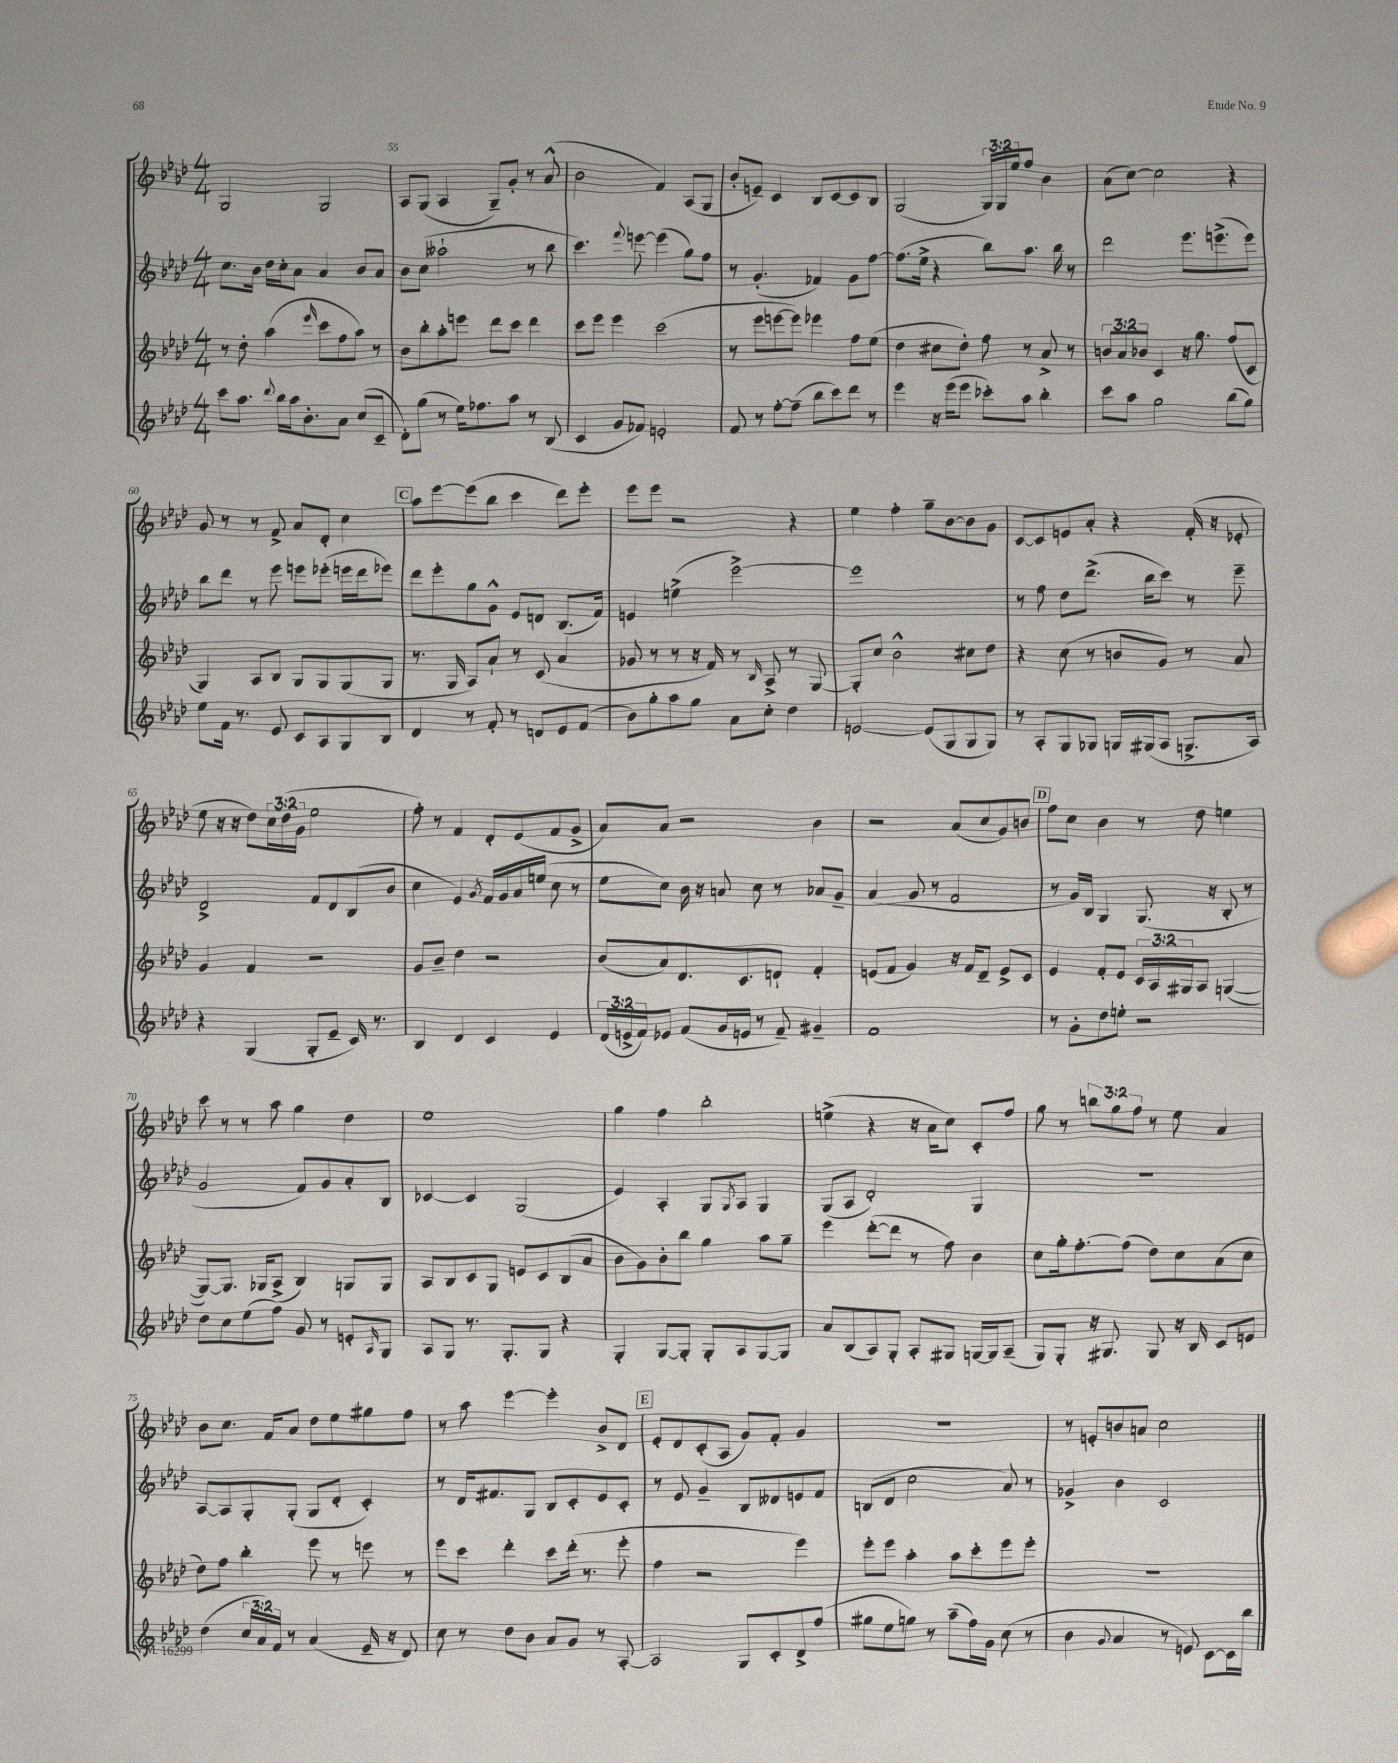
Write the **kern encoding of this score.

**kern	**kern	**kern	**kern
*part4	*part3	*part2	*part1
*staff4	*staff3	*staff2	*staff1
*clefG2	*clefG2	*clefG2	*clefG2
*k[b-e-a-d-]	*k[b-e-a-d-]	*k[b-e-a-d-]	*k[b-e-a-d-]
*M4/4	*M4/4	*M4/4	*M4/4
=54	=54	=54	=54
8ccc\L	8r	8.cc\L	2G/
8.aa-\J	8dd-'\	.	.
.	.	16b-\Jk	.
.	(4aa-\	16dd-\LL	.
8qqddd-/	.	.	.
16bb-\LL	.	16cc'\J	.
16aa-\J	.	8a-\J	.
8.b-'\	.	.	.
.	16qqeee-/	.	.
.	8ccc\L	4a-/	2G/
8a-\J	8ff\	.	.
(8cc/L	8aa-\J)	8b-/L	.
8c~/J	8r	8a-/J	.
=55	=55	=55	=55
8d-'\L)	8b-\L	8b-\L	8A-/L
(8gg\J	8bb-'\	(8cc\J	(8G/J
8r	8aa-'\	2aa--X`\	4A-/
16ee-\KL)	8eeen\J	.	.
8.ff-X\	.	.	.
.	8ddd-\L	.	8G~/L)
8aa-\J	8ccc\J	.	8g'/J
8r	4ddd-\	8r	8r
(8B-/	.	8bb-\	(8a-^^/
=56	=56	=56	=56
4c/	8ccc\L	4.ccc\)	2b-\
.	8eee-\J	.	.
8g/L	4eee-\	.	.
.	.	8qqfff/	.
8f-X/J)	.	[8eeen\	.
2en'/	(2ccc\	(4eee\]	4f/)
.	.	8gg\L)	(8A-/L
.	.	8ff\J	8G/J
=57	=57	=57	=57
8f/	8r	8r	8b-'/L
8r	8eee-\L	(4.g'/	8en~/J)
[8ff'\L	[8eeen\	.	4c/
(8ff~\J]	8eee\J])	.	.
8bb-\L	4eee-X\	4f-X/)	8B-/L
8ccc\)	.	.	[8c/
8ddd-\J	8ff\L	8g\L	8c/]
8r	(8ee-\J	[8ff\J	8B-/J
=58	=58	=58	=58
4eee-\	4dd-\	(8.ff\L]	(2G/
.	.	16ee-^\Jk	.
16r	8cc#X\L	4r	.
(16eee-\KL	.	.	.
8eee-\J	8dd-'\J)	.	.
8ccc-X'\L)	8ff\	8bb-\L)	24G/LL)
.	.	.	24G/
.	.	.	24ee-/J
8aa-\J	8r	8.aa-\J	8ff/J
4bb-'\	8a-^/	.	4b-\
.	.	16bb-\	.
.	8r	8r	.
=59	=59	=59	=59
8ccc\L	12bn/L	2ddd-\	(8a-\L
.	12a-/	.	.
8aa-\J	.	.	[8cc\J)
.	12b-X/J	.	.
2gg\	4c/	.	2cc\]
.	16r	8.eee-\L	.
.	8.gg\	.	.
.	.	(8.eeen^\	.
(8bb-\L	(8ff/L	.	4r
8gg\J)	8c/J	8eee\J)	.
!!LO:LB:g=z
=60	=60	=60	=60
8ee-\L	4G/)	8bb-\L	8g/
16f\Jk	.	8ddd-\J	8r
8.r	.	.	.
.	8A-/L	8r	8r
8e-/	8B-/J	8eee-\	8f^/
8c/L	8G/L	8eeen\L	8a-/L
8A-/	8G/	(8eee-X'\J	8d-'/J
8G/	(8G/	16eeen\LL	4cc\
.	.	16ddd-\J	.
8B-/J	8G/J	8eee-X\J)	.
!!LO:REH:place=s1:t=C
=61	=61	=61	=61
4d-/	8.r	8ddd-\L	8aa-\L
.	.	8eee-'\	[8eee-\
.	16G/	.	.
8r	8A-/L)	8gg\	(8eee-\]
8f'/	8a-`/J	8g^^\J	8bb-\J
8r	8r	8e-/L	4ccc\
8dn/L	(8c/	8dn/J	.
8e-/	4a-/	(8.B-/L	8ddd-\L)
(8f/J	.	.	8eee-'\J
.	.	16f/Jk)	.
=62	=62	=62	=62
8b-\L)	8g-X/	4en/	8eee-\L
8gg'\	8r	.	8eee-\J
8aa-\	8r	(4een^\	2r
8gg\J	16r	.	.
.	16f/)	.	.
8a-\L	8r	[2eee-^\)	.
.	16qqB-/	.	.
8cc'\J	8A-^/	.	.
4dd-\	8r	.	4r
.	[8G/	.	.
=63	=63	=63	=63
[2en/	8G'/L]	1eee-]	4ee-\
.	8cc/J	.	.
.	2b-^^\	.	4ff'\
(8e/L]	.	.	8gg~\L
8G/	.	.	[8b-\
8G/	8cc#X\L	.	8b-\]
8G/J)	8dd-\J	.	8g\J
=64	=64	=64	=64
8r	4r	8r	[8c/L
8A-'/L	.	8ff\	8c/]
8G/	(8cc\	8dd-\L	8en/
8G-X/J	8r	(8.ddd-^\J	8a-'/J
16Gn/LL	8bn/L	.	4r
(16G#X/J	.	16bb-\KL	.
8A-/J	8g/J)	8ccc\J)	.
8.Gn^/L	8r	8r	(16f'/
.	.	.	16r
.	8a-/	8eee-~\	8e-X'/
16A-/Jk)	.	.	.
!!LO:LB:g=z
=65	=65	=65	=65
4r	4g/	2d-^/	8ee-\
.	.	.	16r
.	.	.	16r
(4G/	4f/	.	8dd-\L)
.	.	.	24cc\L
.	.	.	(24dd-\
.	.	.	24g\JJ
8G'/L	2r	8f/L	2ee-\
8e-~/J	.	8d-/	.
16c/)	.	(8B-/	.
8.r	.	.	.
.	.	8b-/J	.
=66	=66	=66	=66
4B-/	8g/L	4cc\	8ff'\)
.	8b-~/J	.	8r
4d-/	4dd-\	4e-/)	4f/
.	.	8qg/	.
4c/	2r	16f/LL	8d-'/L
.	.	16g/	.
.	.	16a-/	(8e-/
.	.	(16een/JJ	.
4e-/	.	8cc\	8f/
.	.	8r	8g^/J
=67	=67	=67	=67
(24d-/LL	(8b-/L	8ee-\L	8a-/L)
24en^/	.	.	.
24f/J)	.	.	.
8e-X/J	8a-/)	8cc\J)	8a-/J
(8f/L	8.d-/	16b-\	2r
.	.	16r	.
16g/L	.	8an/	.
16en/JJ	8.c/	.	.
8r	.	8cc\	.
8f~/)	8dn`/J	8r	.
4g#X~/	4f'/	8a-X/L	4b-\
.	.	8g~/J	.
=68	=68	=68	=68
1f	(8en/L	(4a-/	2r
.	8f/J	.	.
.	4g/)	8g/	.
.	.	8r	.
.	16r	2f/	(8a-/L
.	16f/KL	.	.
.	8d-~/J	.	8cc/
.	8e^/L	.	8g/)
.	8c/J	.	8bn/J
!!LO:REH:place=s1:t=D
=69	=69	=69	=69
8r	4e-/	8r	8ff\L
8g'\L	.	16g/LL)	8cc\J
.	.	16B-/JJ	.
8dd-\	8f'/L	4G/	4b-\
8een'\J	8e-/J	.	.
2r	24c/LL	(8.G/	8r
.	24A-/	.	.
.	24G#X/J	.	.
.	8A-/J	.	8dd-\
.	.	16r	.
.	([4Gn/	8B-'/	4een\
.	.	8r	.
!!LO:LB:g=z
=70	=70	=70	=70
8dd-\L	8G/L_)	2g/	8ccc\
8cc\	8.G/J]	.	8r
(8ee-\	.	.	8r
.	16G-X/KL	.	.
8ff\J)	(8A-^/J	.	8aa-\
8g/	4B-/)	8f/L)	4gg\
8r	.	8g/	.
8en'/L	8Gn/L	8a-'/	4dd-\
16qqA-/	.	.	.
8G/J	8G/J	8B-/J	.
=71	=71	=71	=71
8A-/L	8A-/L	[4c-X/	1ee-
8G/J	8B-/	.	.
8.r	8c/	4c-/]	.
.	8G/J	.	.
8.G'/L	.	.	.
.	8en/L	(2G/	.
8G/J	8c/	.	.
4r	(8B-/	.	.
.	8a-/J	.	.
=72	=72	=72	=72
4G'/	8b-\L	4e-/)	4gg\
.	8g\)	.	.
[8G/L	8b-'\	4A-'/	4ff\
8G'/J]	8bb-\J	.	.
8G'/L	4gg\	8G/L	2bb-'\
.	.	8qG/	.
8A-/	.	8A-/J	.
[8G/	8aa-\L	4G/	.
8G/J]	8gg~\J	.	.
=73	=73	=73	=73
8a-/L	4eee-\	(8G/L	(4een^\
(8B-/	.	8A-/J	.
8A-/)	([8ddd-'\L	2d-'/)	4r
8G'/J	8ddd-\J]	.	.
8A-'/L	8r	.	16r
.	.	.	16a-\KL
8G#X/J	8ff\)	.	8cc\J)
[16Gn/LL	4b-\	4G/	8c'/L
16G/J]	.	.	.
(8A-~/J	.	.	8ff/J
=74	=74	=74	=74
8G/L)	8cc\L	1r	8gg\
8G'/J	16gg'\k	.	8r
.	[8.ff'\	.	.
16r	.	.	12bbn\L
8.G#X/	.	.	.
.	.	.	12gg\
.	(8ff\J]	.	.
.	.	.	12ff\J
8G#/	8dd-\L)	.	8r
16r	8cc\	.	8ee-\
16B-/	.	.	.
8c/L	(8a-\	.	4a-/
8en/J	8cc\J	.	.
!!LO:LB:g=z
=75	=75	=75	=75
(4dd-\	8dd-\L)	[8A-/L	8b-\L
.	8ff\J	8A-/]	8.cc\J
24cc/LL	4bb-'\	8G'/	.
24a-/)	.	.	.
.	.	.	16f/KL
24f/JJ	.	.	.
8r	.	(8G'/J	8a-/J
(4a-/	8eee-\	8G/L	8dd-\L
.	8r	8d-'/J	8ee-\
16e-~/	8eeen\	4c'/)	8gg#X\
16r	.	.	.
8d-/)	8r	.	8ff\J
=76	=76	=76	=76
8cc\	8eee-\L	8r	8r
8r	8ccc\J	16d-/KL	8aa-\
.	.	8.f#X/	.
8dd-\L	4ddd-'\	.	[4eee-\
8b-\J	.	8G/J	.
8a-/L	8ccc\L	8B-/L	4eee-'\]
8g/J	(16ddd-'\Jk	8c'/	.
.	8.r	.	.
8r	.	8e-/	8b-^/L
[8A-'/	8eee-'\	8c'/J	8d-/J
!!LO:REH:place=s1:t=E
=77	=77	=77	=77
2A-/]	4ff\	8r	8e-'/L
.	.	8e-/	8d-/
.	2r	4g~/	(8c'/
.	.	.	8A-/J
8G/L	.	8B-/L	8g/L)
8c'/	.	8d--X/	8f'/J
8d-^/	4eee-\)	8en/	4g/
(8ff/J	.	8f/J	.
=78	=78	=78	=78
8gg#X\L	8eee-'\L	(8Bn/L	1r
8ee-\	8eee-\J	8d-/J	.
8ggn\J)	4aa-'\	2cc\	.
8r	.	.	.
(8aa-~\L	8aa-\L	.	.
16ff\L)	8ccc'\	.	.
16g\JJ	.	.	.
(8cc\	8eee-\	8a-/)	.
8r	8eee-'\J	8r	.
=79	=79	=79	=79
4b-\	1r	4g-X^/	8r
.	.	.	8en'/L
8qqg/	.	.	.
4a-/	.	4b-\	8bn/
.	.	.	8an/J
8r	.	2c/	2cc\
8en/)	.	.	.
[8c\L	.	.	.
16c\L]	.	.	.
16bb-\JJ	.	.	.
==	==	==	==
*-	*-	*-	*-
